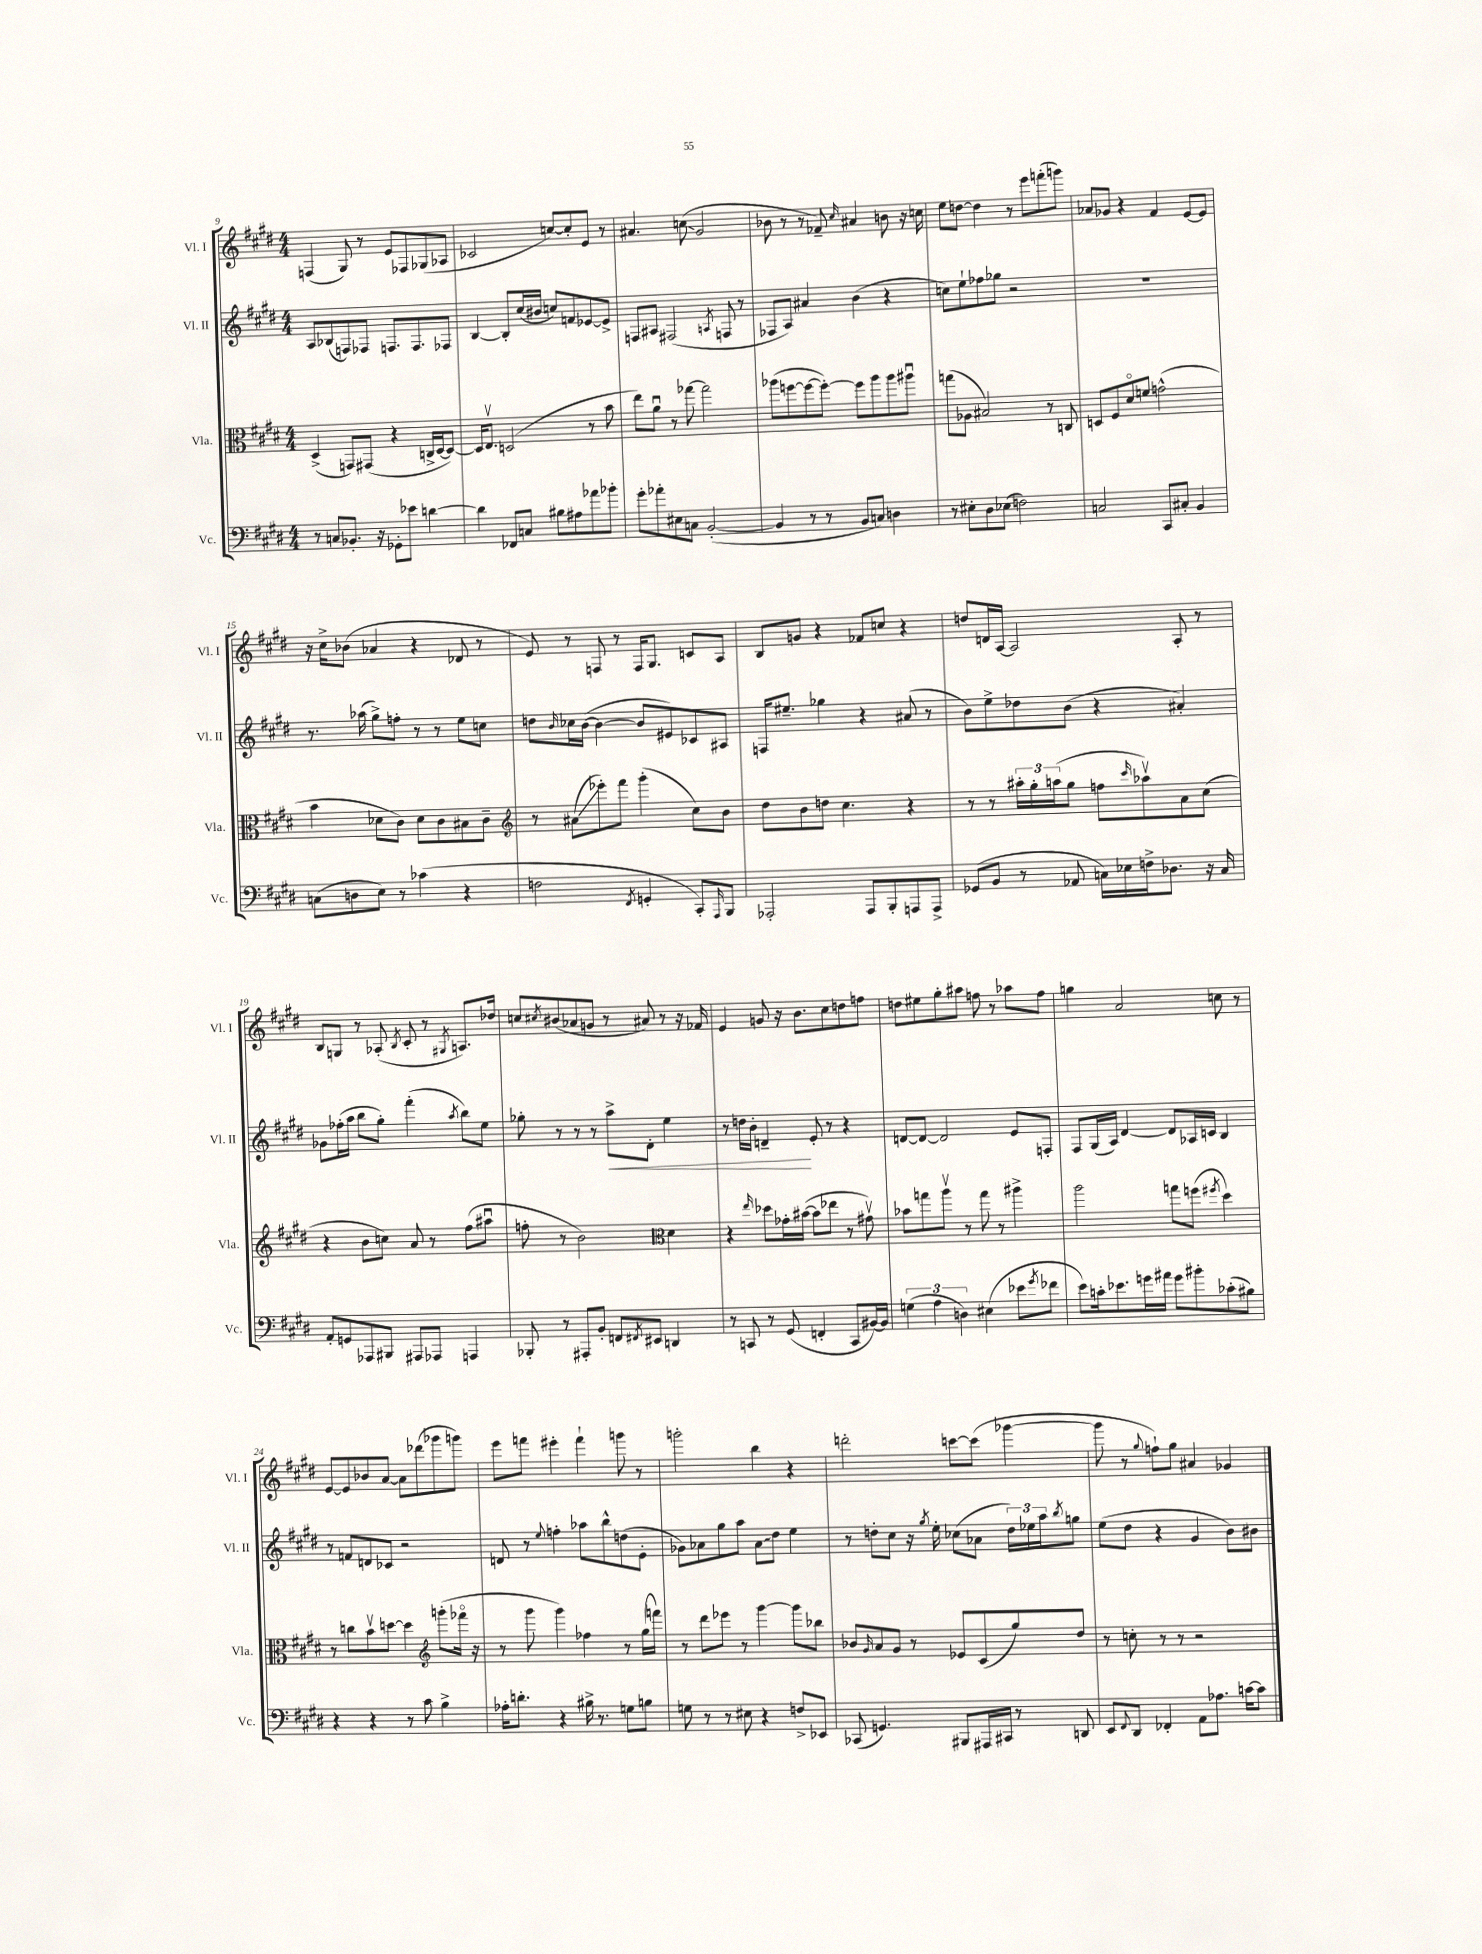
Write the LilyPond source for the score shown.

<<
\new StaffGroup <<
\new Staff = "s0" \with { instrumentName = "Vl. I" shortInstrumentName = "Vl. I" } {
    \clef treble \key e \major \numericTimeSignature \time 4/4
    f4( gis8) r8 e'8 fes8 ges8( aes8 |
    ces'2 c''8~) c''8-. e'8 r8 |
    ais'4. c''8\glissando( gis'2 |
    bes'8 r8 r8 fes'8--) \grace { cis''16 } ais'4 b'8 r16 c''16 |
    e''8 d''8~ d''4 r8 e'''8 f'''8-.( g'''8) |
    aes'8 ges'8 r4 fis'4 e'8~ e'8 |
    r16 cis''16-> bes'8( aes'4 r4 des'8 r8 |
    e'8) r8 f8 r8 f16 gis8. c'8 a8 |
    b8 g'8 r4 fes'8 c''8 r4 |
    d''8 d'16 a16~ a2 a8-. r8 |
    b8 g8 r8 aes8-.( \acciaccatura { b8 } cis'8-. r8 \acciaccatura { gis8 } a8.) des''16 |
    c''8 \acciaccatura { cis''8 } bis'8( aes'8 g'8 r8 ais'8) r8 r16 fes'16 |
    e'4 g'8 r16 b'8. cis''8 d''8 f''8 |
    d''8 eis''8 gis''8-. ais''8 f''8 r8 aes''8 f''8 |
    g''4 a'2 c''8 r8 |
    e'8~ e'8 bes'8 a'8~ a'8 des'''8( ges'''8 g'''8) |
    e'''8 f'''8 eis'''4-. f'''4-! g'''8 r8 |
    g'''2-. b''4 r4 |
    d'''2-. c'''8~ c'''8( ges'''4~ |
    ges'''8 r8 \appoggiatura { gis''8 } f''8-!) gis''8 ais'4 ges'4 \bar "|." |
}
\new Staff = "s1" \with { instrumentName = "Vl. II" shortInstrumentName = "Vl. II" } {
    \clef treble \key e \major \numericTimeSignature \time 4/4
    a8 bes8( f8) fes8 f8. f8. fes8 |
    b4~ b8-. cis''16( bis'16 c''8) f'8 ees'8~ ees'8-> |
    f8 ais8 fis2( \acciaccatura { a8 } f8 r8 |
    fes8 a8) ais'4 b'4( r4 |
    c''8) e''8-! fes''8 ges''8 r2 |
    R1 |
    r8. aes''16( gis''8->) f''8-. r8 r8 e''8 c''8 |
    d''8 \grace { b'16 } ces''16 b'16~( b'4~ b'8 eis'8) ces'8 ais8 |
    f16 eis''8.-- ges''4 r4 ais'8( r8 |
    b'8) e''8-> des''8 b'8( r4 ais'4-.) |
    ges'8 fes''16-.( a''16 b''8 gis''8-.) fis'''4-.( \acciaccatura { a''8 } b''8) e''8 |
    ges''8-. r8 r8 r8 a''8->\< dis'8-. e''4 |
    r8 d''16 b'16-. d'4--\! e'8-. r8 r4 |
    d'8~ d'8~ d'2 e'8 f8-. |
    fis8 gis16( a16) dis'4~ dis'8 aes16 c'16 b4 |
    r8 f'8 d'8 ces'8 r2 |
    d'8 r8 \appoggiatura { e''8 } f''4-. aes''8 b''8-^ d''8( e'8-. |
    ges'8) aes'8 gis''8 a''8 \once \override Glissando.style = #'zigzag aes'8\glissando dis''8 e''4 |
    r8 d''8-. cis''8 r16 \acciaccatura { gis''8 } e''16-. ces''8( aes'8 \tuplet 3/2 { d''16) ees''16 a''16 } \acciaccatura { b''8 } g''8 |
    e''8( dis''8 r4 gis'4 b'8) bis'8 \bar "|." |
}
\new Staff = "s2" \with { instrumentName = "Vla." shortInstrumentName = "Vla." } {
    \clef alto \key e \major \numericTimeSignature \time 4/4
    dis4->( g,8) gis,8( r4 c16-> dis16~ dis8~) |
    dis16 e8.\upbow d2( r8 b'8 |
    e''8) a'8\downbow r8 ges''8~ ges''2 |
    aes''8( f''8~ f''8~ f''8~-.) f''8 aes''8 aes''8 ais''8\downbow |
    g''8( aes8 bis2) r8 c8 |
    d8 fis8 dis'8\flageolet f'8 g'2-^( |
    b'4 des'8 cis'8) des'8 cis'8 bis8 cis'8-- |
    \clef treble r8 ais'8\glissando( ees'''8-.) fis'''8 gis'''4-.( cis''8) b'8 |
    dis''8 b'8 d''8 cis''4. r4 |
    r8 r8 \tuplet 3/2 { ais''16-. gis''16-. a''16( } gis''8 f''8 \grace { cis'''16 } aes''8\upbow) a'8 cis''8( |
    r4 b'8 c''8) a'8 r8 fis''8( ais''8\downbow |
    f''8-. r8 b'2) \clef alto dis'4 |
    r4 \grace { e''16 } des''8 ges'16-. bis'16~( bis'8 ees''8 r8 gis'8\upbow) |
    bes'8 g''8 a''8\upbow r8 g''8 r8 ais''4-> |
    a''2 g''8 f''8( \acciaccatura { fis''8 } dis''4) |
    r8 c''8 b'8\upbow d''8~ d''4 \clef treble g'''8-.( fes'''16\flageolet r16 |
    r8 gis'''8 gis'''4) fes''4 r8 gis''16( f'''16) |
    r8 dis'''8 ees'''8 r8 gis'''4~ gis'''8 bes''8 |
    bes'8 \grace { gis'16 } a'8 gis'8 r8 ees'8 cis'8( gis''8) dis''8 |
    r8 c''8-. r8 r8 r2 \bar "|." |
}
\new Staff = "s3" \with { instrumentName = "Vc." shortInstrumentName = "Vc." } {
    \clef bass \key e \major \numericTimeSignature \time 4/4
    r8 c8 bes,8.-. r16 ges,8-. ees'8 d'4~ |
    d'4 fes,8 c8 bis8 ais8 aes'8 bes'8-. |
    gis'8-. aes'8-. eis8 c8 b,2~-.( |
    b,4 r8 r8 b,8 c8) d4 |
    r8 eis8-. dis8 ees8( f2) |
    c2 cis,8 cis8-. b,4 |
    c8( d8 e8) r8 ces'4( r4 |
    f2 \acciaccatura { fis,8 } g,4-. cis,8-.) \grace { a,,16 } b,,8 |
    aes,,2-. aes,,8 b,,8-. a,,8 a,,8-> |
    ges,8( b,8 r8 aes,8 c16) ees16 f16-> des8. r16 c16 |
    a,8-. g,8 aes,,8 bis,,8 ais,,8 aes,,8 a,,4 |
    bes,,8-. r8 ais,,8-. b,8-. f,8 \acciaccatura { fis,8 } eis,8 d,4 |
    r8 c,8 r8 gis,8( f,4-. c,8 bis,16~) bis,16 |
    \tuplet 3/2 { g4( a4 d4) } eis4( ees'8 \acciaccatura { gis'8 } fes'8 |
    e'8) c'16-. ees'8. g'16 ais'16 g'8 bis'8-. ces'8-.( bis8) |
    r4 r4 r8 cis'8 b4-> |
    aes16-. d'8.-. r4 bis16-> r8. g8 b8 |
    g8 r8 r8 eis8 r4 f8-> ees,8 |
    ces,8( g,4.) bis,,8 ais,,16 cis,16 r8 d,8 |
    e,8 \appoggiatura { fis,8 } dis,8 fes,4-. a,8 aes8. c'16~ c'8 \bar "|." |
}
>>
>>
\layout { \context { \Score currentBarNumber = #9 } }
